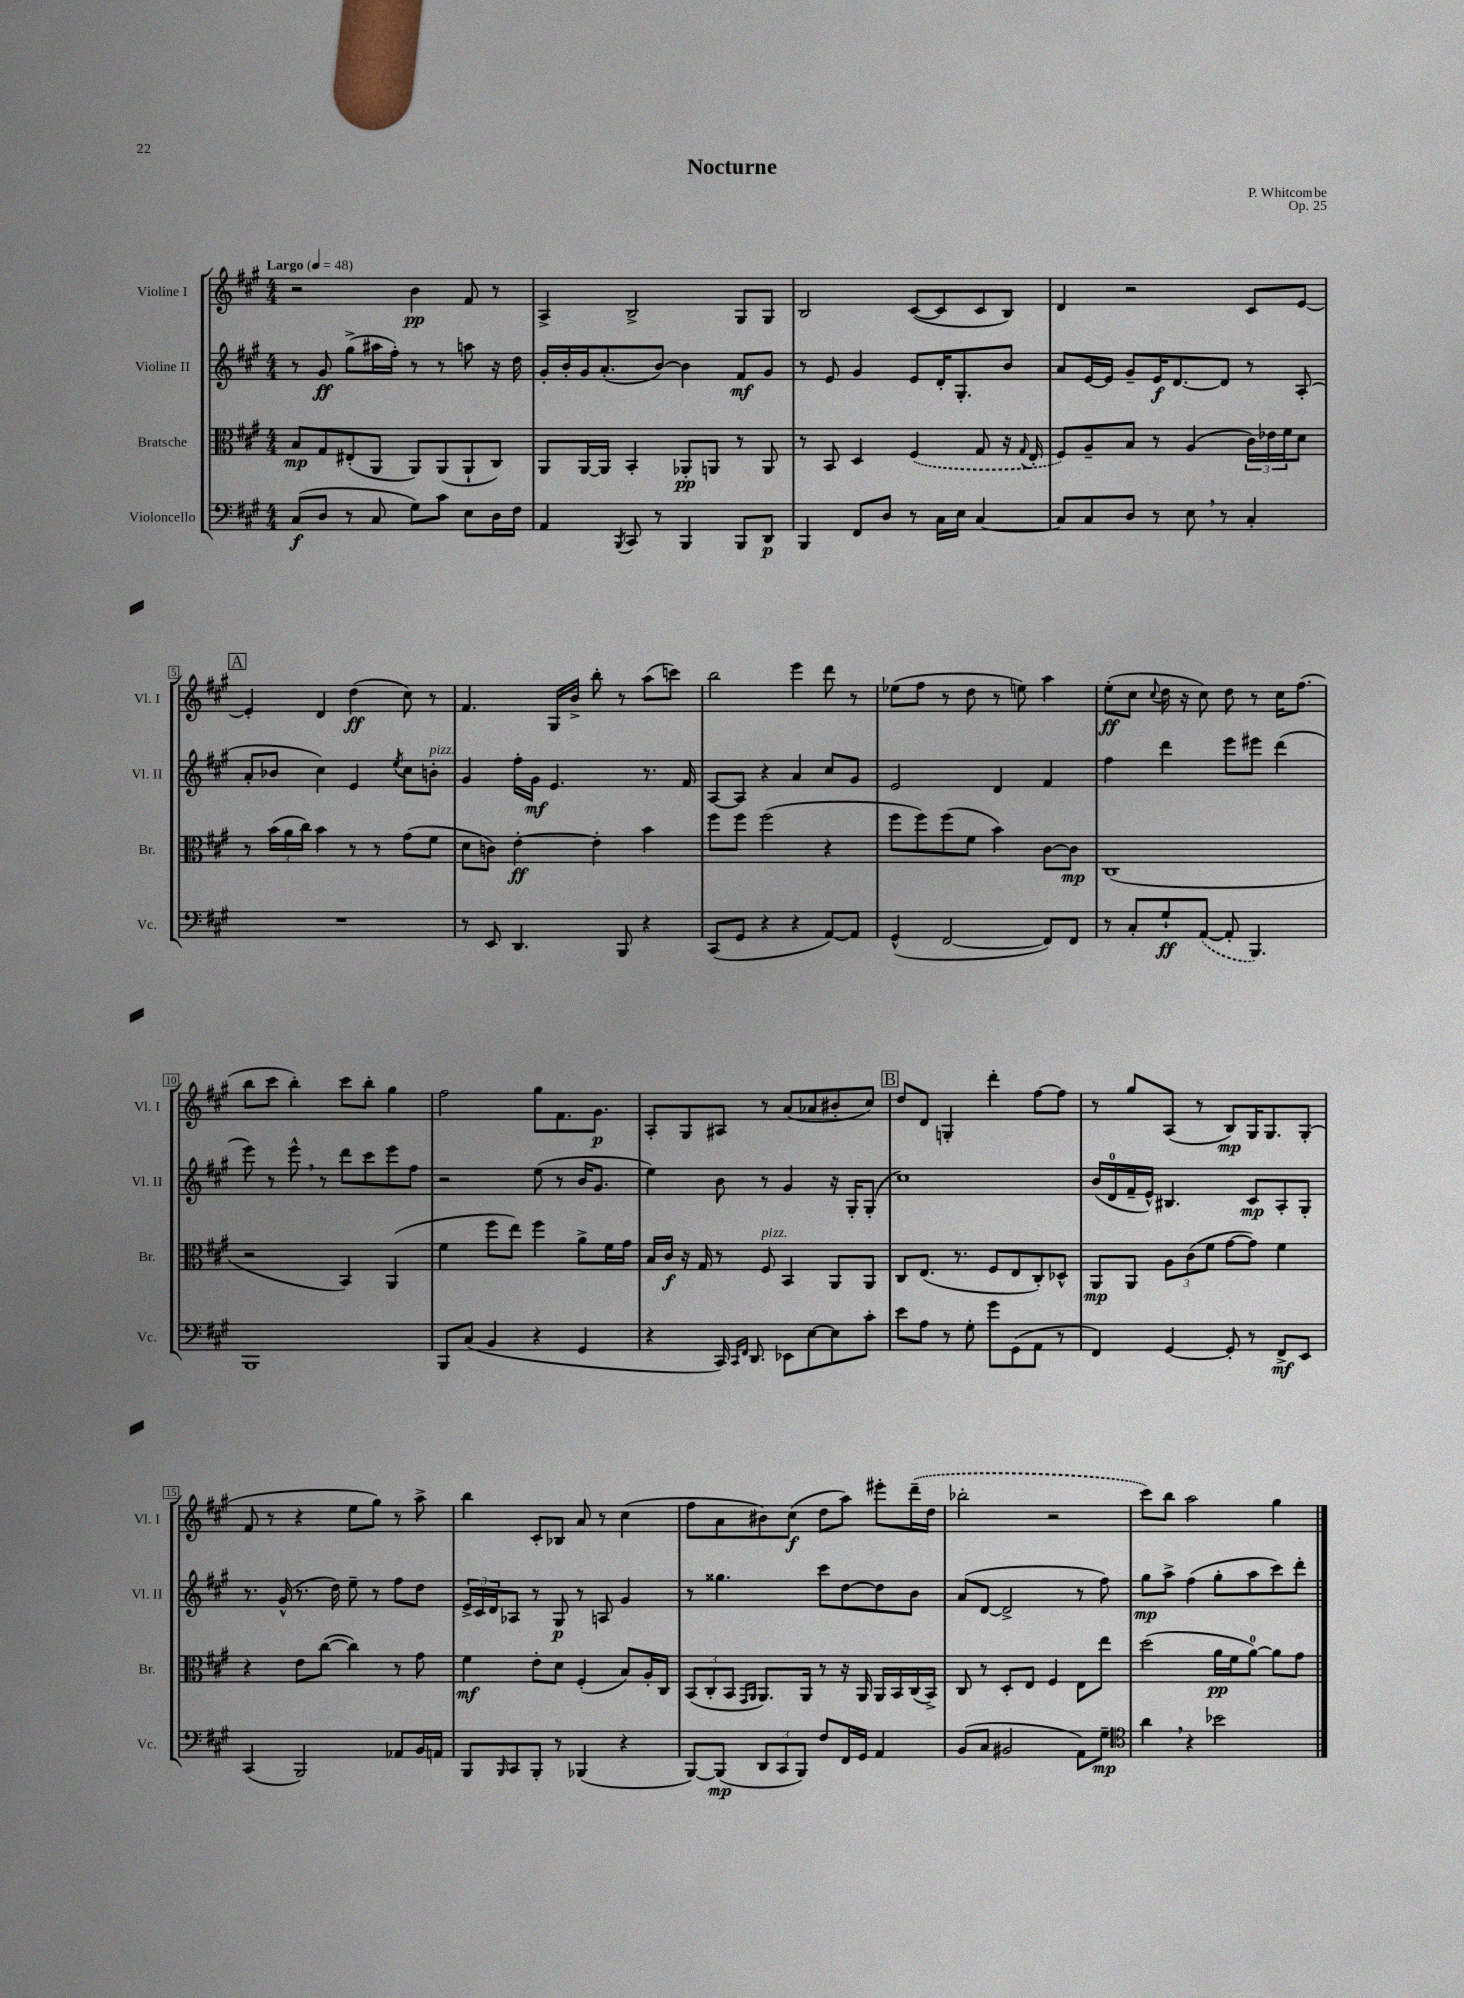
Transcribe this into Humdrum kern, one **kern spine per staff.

**kern	**kern	**kern	**kern
*staff4	*staff3	*staff2	*staff1
*clefF4	*clefC3	*clefG2	*clefG2
*k[f#c#g#]	*k[f#c#g#]	*k[f#c#g#]	*k[f#c#g#]
*M4/4	*M4/4	*M4/4	*M4/4
*MM48	*MM48	*MM48	*MM48
(8C#	8B	8r	2r
8D	8G#	8g#	.
8r	(8E#'	(8gg#^	.
8C#	8AA	16aa#	.
.	.	16ff#')	.
8G#)	8AA)	8r	4b
8c#	(8AA	8r	.
8E	8AA`	8aa	8f#
16D	8C#)	16r	8r
16F#	.	16dd	.
=	=	=	=
4AA	8AA	16g#'	4A^
.	.	16b'	.
.	[16AA	16g#	.
.	16AA]	(8.a'	.
8qBBB	.	.	.
8CC#	4BB'	.	2B^
8r	.	[8b)	.
4BBB	8AA-'	4b]	.
.	8AA	.	.
8BBB	8r	8f#	8G#
8DD	8AA	8g#	8G#
=	=	=	=
4BBB	8r	8r	2B
.	8BB	8e	.
8FF#	4D	4g#	.
8D	.	.	.
8r	(4F#	8e	([8c#
16C#	.	16d'	8c#]
16E	.	8.G#'	.
[4C#	8G#	.	8c#
.	16r	8b	8B)
.	8qqG#	.	.
.	16E'	.	.
=	=	=	=
8C#]	8F#)	8a	4d
8C#	8A~	[16e	.
.	.	16e]	.
8D	8B	8g#~	2r
8r	8r	16e	.
.	.	[8.d	.
8E	(4A	.	.
8r	.	8d]	.
4C#'	24c#)	8r	8c#
.	24e-	.	.
.	24f#	.	.
.	8d	(8A'	[8e
=	=	=	=
1r	8r	8a'	4e']
.	(24b	8b-	.
.	24a	.	.
.	24cc#)	.	.
.	4b	4cc#)	4d
.	8r	4e	(4dd
.	8r	.	.
.	.	8qee	.
.	(8g#	8cc#	8cc#)
.	8f#	8b'	8r
=	=	=	=
8r	8d	4g#	4.f#
8EE	8c)	.	.
4.DD	[4e'	16ff#'	.
.	.	16g#	.
.	.	4.e	16G#
.	.	.	16b^
.	4e']	.	8bb'
8BBB	.	.	8r
4r	4b	8.r	(8aa
.	.	.	8ccc)
.	.	16f#	.
=	=	=	=
(8CC#	8ff#	[8A	2bb
8GG#	8ff#	8A]	.
4r	(2ff#	4r	.
4r	.	4a	4eee
[8AA)	4r	8cc#	8ddd
8AA]	.	8g#	8r
=	=	=	=
(4GG#^^	8ff#	2e	(8ee-
.	8ff#)	.	8ff#
[2FF#	(8ff#	.	8r
.	8f#	.	8dd
.	4b)	4d	8r
.	.	.	8ee)
8FF#])	[8c#	4f#	4aa
8FF#	8c#]	.	.
=	=	=	=
8r	(1C#	4ff#	(8ee'
8C#'	.	.	8cc#
.	.	.	8qqcc#
8G#`	.	4ddd	16dd
.	.	.	16r
([8AA	.	.	8cc#)
8AA']	.	8eee	8dd
4.BBB)	.	8eee#	8r
.	.	(4ddd	16cc#
.	.	.	(8.ff#
=	=	=	=
1BBB	2r	8eee)	8bb
.	.	8r	8ccc#
.	.	8eee^^	4bb')
.	.	8r	.
.	4BB)	8ddd	8ccc#
.	.	8ccc#	8bb'
.	(4AA	8eee	4gg#
.	.	8ff#	.
=	=	=	=
8BBB	4f#	2r	2ff#
(8C#	.	.	.
4BB	8ff#	.	.
.	8ee)	.	.
4r	4ff#	(8ee	8gg#
.	.	8r	8.f#
4GG#	8a^	16b	.
.	.	8.g#	8.g#
.	16f#	.	.
.	16g#	.	.
=	=	=	=
4r	16B	4ee)	8A'
.	16c#	.	.
.	16r	.	8G#
.	16G#	.	.
16CC#)	8r	8b	8A#
16qqCC#	.	.	.
16qqFF#	.	.	.
8.DD	.	.	.
.	8F#	8r	8r
8EE-	4BB	4g#	(8a
[8E	.	.	8a-
8E]	8AA	16r	8b#'
.	.	16G#'	.
8c#'	8AA	(8G#'	8cc#)
=	=	=	=
8e	8C#	1cc#)	8dd
8A	(8.E	.	8d
8r	.	.	4G'
.	8.r	.	.
8G#'	.	.	.
8g#	8F#	.	4ddd'
(8GG#	8E	.	.
8AA	8C#')	.	[8ff#
8r	8D-^^	.	8ff#]
=	=	=	=
4FF#)	8AA	(16b	8r
.	.	16d	.
.	8AA	16f#~	8gg#
.	.	16e^^)	.
[4GG#	12A	4.B#	(8A
.	(12c#	.	.
.	.	.	8r
.	12f#	.	.
8GG#']	[8g#	.	8B)
8r	8g#])	8c#	16G#
.	.	.	8.G#
8FF#^	4f#	8A'	.
8EE	.	8G#'	(8G#'
=	=	=	=
(4CC#	4r	8.r	8f#
.	.	.	8r
.	.	(16g#^^	.
2BBB)	8e	8.r	4r
.	([8cc#	.	.
.	.	16dd)	.
.	4cc#])	8ee~	8ee
.	.	8r	8gg#)
8AA-	8r	8ff#	8r
16BB	8g#	8dd	8aa^
16AA	.	.	.
=	=	=	=
8BBB	4f#	24e^	4bb
.	.	24c#	.
.	.	24d	.
16qqBBB	.	.	.
8CC#	.	8A-	.
8BBB'	8e'	8r	8c#'
8r	8d	8G#	8B-
(4BBB-	(4F#'	8r	8a
.	.	8A	8r
4r	8B)	4g#	(4cc#
.	16A'	.	.
.	16C#	.	.
=	=	=	=
[8BBB)	(12BB	8r	8ff#
.	12C#'	.	.
(8BBB]	.	4.gg##	8a
.	12BB	.	.
.	16qqGG#	.	.
.	16qqAA	.	.
12DD	8.AA)	.	8b#)
12CC#	.	.	.
.	.	.	(8cc#
12BBB)	.	.	.
.	16AA	.	.
8F#	8r	8ccc#	8dd
16FF#	16r	[8dd	8aa)
16GG#	16AA	.	.
4AA	16AA	8dd]	8eee#'
.	16BB	.	.
.	(16C#	8b	(16ddd~
.	16BB^)	.	16dd
=	=	=	=
(8BB	8C#	(8a	2bb-'
8C#	8r	[8d	.
2BB#	8D'	2d^]	.
.	8E	.	.
.	4F#	.	2r
8AA)	8E	8r	.
8G#~	8ee	8ff#)	.
=	=	=	=
*clefC4	*	*	*
4a	(2dd	8gg#	8ccc#)
.	.	8aa^	8bb
4r	.	(4ff#	2aa
2b-	16a	8gg#'	.
.	16f#	.	.
.	[8a)	8aa	.
.	8a]	8ccc#)	4gg#
.	8g#	8ddd'	.
==	==	==	==
*-	*-	*-	*-
